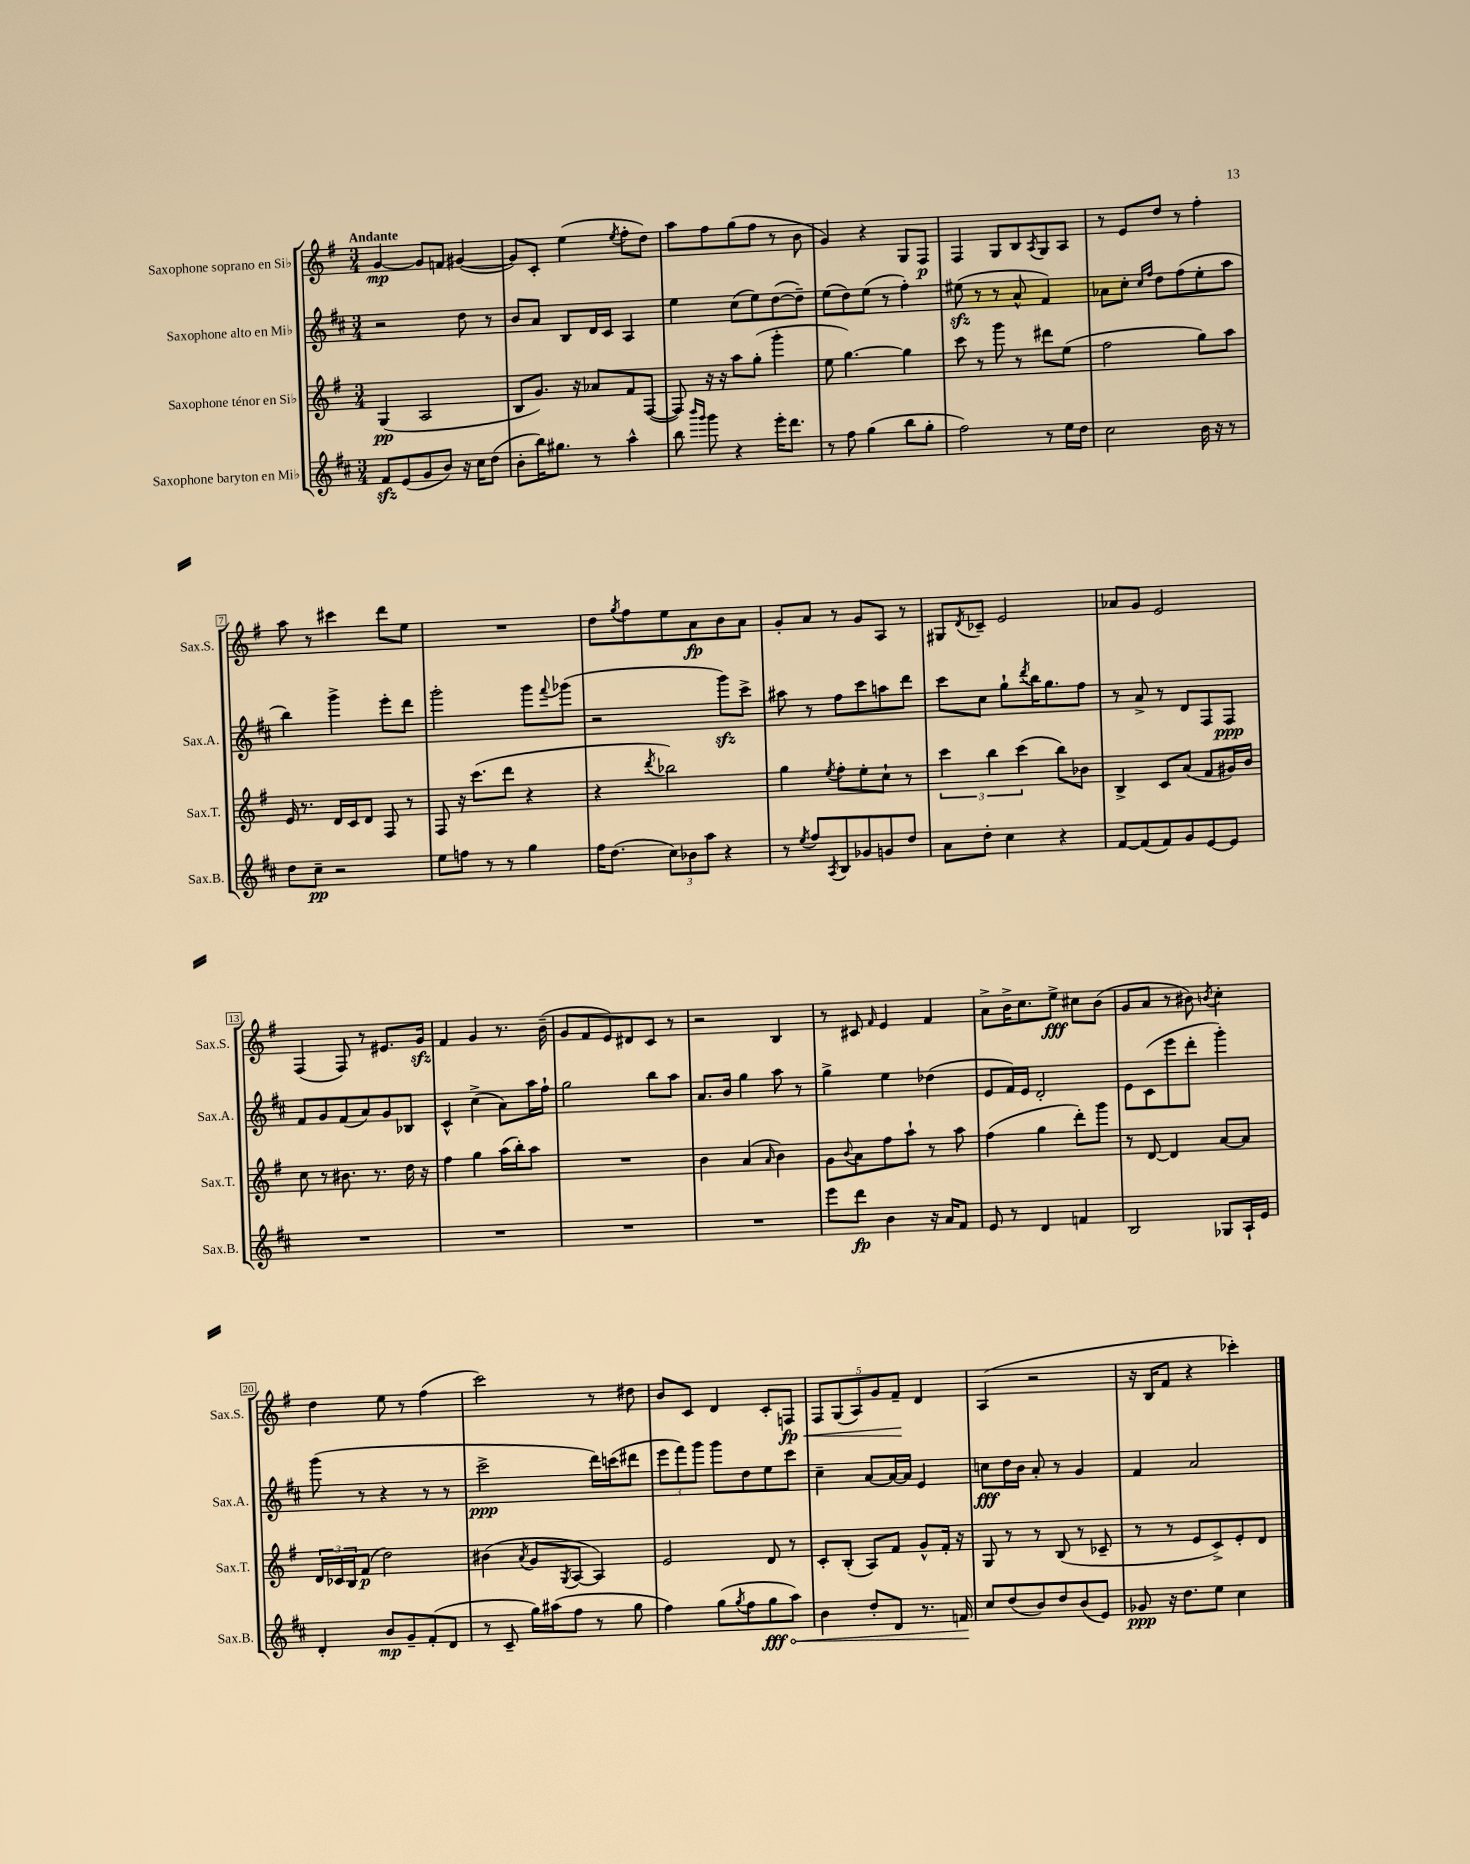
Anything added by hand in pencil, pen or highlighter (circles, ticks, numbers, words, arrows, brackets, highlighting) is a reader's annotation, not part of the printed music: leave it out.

**kern	**dynam	**kern	**dynam	**kern	**dynam	**kern	**dynam
*part4	*part4	*part3	*part3	*part2	*part2	*part1	*part1
*staff4	*staff4	*staff3	*staff3	*staff2	*staff2	*staff1	*staff1
*I"Saxophone baryton en Mi♭	*	*I"Saxophone ténor en Si♭	*	*I"Saxophone alto en Mi♭	*	*I"Saxophone soprano en Si♭	*
*I'Sax.B.	*	*I'Sax.T.	*	*I'Sax.A.	*	*I'Sax.S.	*
*clefG2	*	*clefG2	*	*clefG2	*	*clefG2	*
*k[f#c#]	*	*k[f#]	*	*k[f#c#]	*	*k[f#]	*
*M3/4	*	*M3/4	*	*M3/4	*	*M3/4	*
=1	=1	=1	=1	=1	=1	=1	=1
!	!	!	!	!	!	!LO:TX:a:B:t=Andante	!
8f#zz/L	.	(4G/	pp	2r	.	[4g/	mp
(8e/	.	.	.	.	.	.	.
8g/	.	2A/	.	.	.	8g/L]	.
8b/J)	.	.	.	.	.	8fn/J	.
16r	.	.	.	8dd\	.	([4g#X/	.
16cc#\KL	.	.	.	.	.	.	.
(8dd\J	.	.	.	8r	.	.	.
=2	=2	=2	=2	=2	=2	=2	=2
8b'\L	.	8B/L	.	8b/L	.	8g#/L])	.
16bb\K)	.	8.g/J)	.	8a/J	.	8c'/J	.
8.gg#X\J	.	.	.	.	.	.	.
.	.	.	.	8B/L	.	(4ee\	.
.	.	16r	.	.	.	.	.
8r	.	8a-X/L	.	16d/L	.	.	.
.	.	.	.	16c#/JJ	.	.	.
.	.	.	.	.	.	8qee/	.
4aa^^\	.	8f#/	.	4A/	.	8ff#'\L	.
.	.	([8F#/J	.	.	.	8dd\J)	.
=3	=3	=3	=3	=3	=3	=3	=3
8bb\	.	8F#/])	.	4ee\	.	8aa\L	.
16qqbbb/LL	.	.	.	.	.	.	.
16qqggg/JJ	.	.	.	.	.	.	.
8ggg\	.	16r	.	.	.	8ff#\	.
.	.	16r	.	.	.	.	.
4r	.	8aa\L	.	(8cc#\L	.	(8gg\	.
.	.	(8gg'\J	.	8ee\)	.	8ff#\J	.
16eee'\KL	.	4ggg'\	.	([8dd\	.	8r	.
8.ddd\J	.	.	.	.	.	.	.
.	.	.	.	8dd~\J])	.	8b\	.
=4	=4	=4	=4	=4	=4	=4	=4
8r	.	8ee\	.	(8ee\L	.	4g/)	.
8ff#\	.	[4.gg\)	.	8dd\)	.	.	.
(4gg\	.	.	.	(8ee\J	.	4r	.
.	.	.	.	8r	.	.	.
8bb\L	.	4gg\]	.	4ff#'\)	.	8G/L	.
8gg'\J	.	.	.	.	.	8F#/J	p
=5	=5	=5	=5	=5	=5	=5	=5
2ff#\)	.	8ccc\	.	(8ee#Xzz\	.	4F#/	.
.	.	8r	.	8r	.	.	.
.	.	8ggg\	.	8r	.	8G/L	.
.	.	8r	.	8a^^/	.	8B/	.
.	.	.	.	.	.	8qA/	.
8r	.	8ddd#X\L	.	4f#/)	.	8G/	.
16ee\LL	.	(8ee\J	.	.	.	8A/J	.
16dd\JJ	.	.	.	.	.	.	.
=6	=6	=6	=6	=6	=6	=6	=6
2cc#\	.	2ff#\	.	8a-X\L	.	8r	.
.	.	.	.	8cc#'\J	.	8e/L	.
.	.	.	.	16qqcc#/LL	.	.	.
.	.	.	.	16qqff#/JJ	.	.	.
.	.	.	.	8dd\L	.	8dd/J	.
.	.	.	.	(8ff#\	.	8r	.
16b\	.	8gg\L)	.	8ee'\	.	4ff#'\	.
16r	.	.	.	.	.	.	.
8r	.	8aa\J	.	8aa\J	.	.	.
!!LO:LB:g=z
=7	=7	=7	=7	=7	=7	=7	=7
8dd\L	.	16e/	.	4bb\)	.	8aa\	.
.	.	8.r	.	.	.	.	.
8cc#~\J	pp	.	.	.	.	8r	.
2r	.	16d/LL	.	4ggg^\	.	4ccc#X\	.
.	.	16c/J	.	.	.	.	.
.	.	8d/J	.	.	.	.	.
.	.	8F#/	.	8eee'\L	.	8ddd\L	.
.	.	8r	.	8ddd\J	.	8ee\J	.
=8	=8	=8	=8	=8	=8	=8	=8
8ee\L	.	8F#/	.	2ggg'\	.	2.r	.
8ffn\J	.	16r	.	.	.	.	.
.	.	(8.ccc\L	.	.	.	.	.
8r	.	.	.	.	.	.	.
8r	.	8ddd\J	.	.	.	.	.
4gg\	.	4r	.	8ggg\L	.	.	.
.	.	.	.	8qqfff#/	.	.	.
.	.	.	.	(8ggg-X\J	.	.	.
=9	=9	=9	=9	=9	=9	=9	=9
16ff#\KL	.	4r	.	2r	.	8dd\L	.
(8.dd\J	.	.	.	.	.	.	.
.	.	.	.	.	.	8qgg/	.
.	.	.	.	.	.	8ff#\	.
.	.	8qddd/	.	.	.	.	.
12cc#\L)	.	2bb-X\)	.	.	.	8ee\	.
12b-X\	.	.	.	.	.	.	.
.	.	.	.	.	.	8a\	fp
12aa\J	.	.	.	.	.	.	.
4r	.	.	.	8gggzz\L)	.	8b\	.
.	.	.	.	8ccc#^\J	.	8a\J	.
=10	=10	=10	=10	=10	=10	=10	=10
8r	.	4gg\	.	8aa#X\	.	8g'/L	.
8qee/	.	.	.	.	.	.	.
8ff#/L	.	.	.	8r	.	8a/J	.
8qA/	.	8qee/	.	.	.	.	.
8B/	.	8ff#'\L	.	8ff#\L	.	8r	.
8g-X/	.	8ee'\	.	8ccc#\	.	8g/L	.
8gn/	.	8cc`\J	.	8aan\	.	8A/J	.
8dd/J	.	8r	.	8ddd\J	.	8r	.
=11	=11	=11	=11	=11	=11	=11	=11
8a\L	.	6ccc\	.	8ccc#\L	.	8G#X/L	.
.	.	.	.	.	.	8qd/	.
8dd'\J	.	.	.	8cc#\J	.	8c-X~/J	.
.	.	6bb\	.	.	.	.	.
4cc#\	.	.	.	8gg`\L	.	2e/	.
.	.	(6ccc\	.	.	.	.	.
.	.	.	.	8qddd/	.	.	.
.	.	.	.	16bb\K	.	.	.
.	.	.	.	8.gg\	.	.	.
4r	.	8bb\L)	.	.	.	.	.
.	.	8b-X\J	.	8ff#\J	.	.	.
=12	=12	=12	=12	=12	=12	=12	=12
[8f#/L	.	4B^/	.	8r	.	8a-X/L	.
(8f#/]	.	.	.	8a^/	.	8g/J	.
8f#/)	.	8c/L	.	8r	.	2e/	.
8g/	.	(8a/J	.	8d/L	.	.	.
[8e/	.	8f#/L	.	8F#/	.	.	.
8e/J]	.	16g#X/L)	.	8F#/J	ppp	.	.
.	.	16b/JJ	.	.	.	.	.
!!LO:LB:g=z
=13	=13	=13	=13	=13	=13	=13	=13
2.r	.	8cc\	.	8f#/L	.	(4F#/	.
.	.	8r	.	8g/	.	.	.
.	.	8.b#X\	.	(8f#/	.	8F#/)	.
.	.	.	.	8a/)	.	8r	.
.	.	8.r	.	.	.	.	.
.	.	.	.	8g/	.	8.e#X/L	.
.	.	16dd\	.	8B-X/J	.	.	.
.	.	16r	.	.	.	16gzz/Jk	.
=14	=14	=14	=14	=14	=14	=14	=14
2.r	.	4ff#\	.	4c#^^/	.	4f#/	.
.	.	4gg\	.	(4cc#^\	.	4g/	.
.	.	(16aa\LL	.	8a\L)	.	8.r	.
.	.	16bb'\J)	.	.	.	.	.
.	.	8aa\J	.	16aa\L	.	.	.
.	.	.	.	16ff#`\JJ	.	(16b~\	.
=15	=15	=15	=15	=15	=15	=15	=15
2.r	.	2.r	.	2gg\	.	8g/L	.
.	.	.	.	.	.	8f#/	.
.	.	.	.	.	.	8e/)	.
.	.	.	.	.	.	8d#X/	.
.	.	.	.	8bb\L	.	8c/J	.
.	.	.	.	8aa\J	.	8r	.
=16	=16	=16	=16	=16	=16	=16	=16
2.r	.	4b\	.	8.a/L	.	2r	.
.	.	.	.	16b/Jk	.	.	.
.	.	(4a/	.	4gg\	.	.	.
.	.	16qqa/	.	.	.	.	.
.	.	4b\)	.	8aa\	.	4B/	.
.	.	.	.	8r	.	.	.
=17	=17	=17	=17	=17	=17	=17	=17
8eee\L	.	8g\L	.	4gg^\	.	8r	.
.	.	8qqb/	.	.	.	.	.
8ddd\J	fp	8a\	.	.	.	8c#X/	.
.	.	.	.	.	.	16qqf#/	.
4b\	.	8ff#\	.	4ee\	.	4e/	.
.	.	8aa`\J	.	.	.	.	.
16r	.	8r	.	(4dd-X\	.	4f#/	.
16a/KL	.	.	.	.	.	.	.
8f#/J	.	8aa\	.	.	.	.	.
=18	=18	=18	=18	=18	=18	=18	=18
8e/	.	(4ff#\	.	8e/L	.	8a^\L	.
8r	.	.	.	16f#/L)	.	16b^\K	.
.	.	.	.	16e/JJ	.	8.cc\	.
4d/	.	4gg\	.	2d'/	.	.	.
.	.	.	.	.	.	8ee^\J	fff
4fn/	.	8ddd'\L)	.	.	.	8cc#X\L	.
.	.	8ggg\J	.	.	.	(8b\J	.
=19	=19	=19	=19	=19	=19	=19	=19
2B/	.	8r	.	8e\L	.	8g/L	.
.	.	[8d/	.	(8c#\	.	8a/J	.
.	.	4d/]	.	8eee\	.	8r	.
.	.	.	.	8ddd'\J	.	8b#X\)	.
.	.	.	.	.	.	8qbn/	.
8G-X/L	.	[8a/L	.	4ggg'\)	.	4cc'\	.
16A`/L	.	8a/J]	.	.	.	.	.
16e/JJ	.	.	.	.	.	.	.
!!LO:LB:g=z
=20	=20	=20	=20	=20	=20	=20	=20
4d'/	.	24d/LL	.	(8ggg\	.	4dd\	.
.	.	24c-X/	.	.	.	.	.
.	.	24B/J	.	.	.	.	.
.	.	(8f#/J	p	8r	.	.	.
8b/L	mp	2dd\)	.	4r	.	8ee\	.
8g~/	.	.	.	.	.	8r	.
(8f#'/	.	.	.	8r	.	(4ff#\	.
8d/J	.	.	.	8r	.	.	.
=21	=21	=21	=21	=21	=21	=21	=21
8r	.	(4b#X\	.	2ccc#^\	ppp	2ccc\)	.
8c#~/	.	.	.	.	.	.	.
.	.	8qa/	.	.	.	.	.
16gg\LL)	.	8g/L	.	.	.	.	.
(16aa#X\J	.	.	.	.	.	.	.
.	.	8qG/	.	.	.	.	.
8ff#\J	.	[8A/J	.	.	.	.	.
8r	.	4A/])	.	16ddd\LL)	.	8r	.
.	.	.	.	(16cccn\J	.	.	.
8gg\	.	.	.	8ddd#X\J	.	8dd#X\	.
=22	=22	=22	=22	=22	=22	=22	=22
4ff#\)	.	2e/	.	12eee\L	.	8b/L	.
.	.	.	.	12fff#\)	.	.	.
.	.	.	.	.	.	8c/J	.
.	.	.	.	12ggg\J	.	.	.
(8gg\L	.	.	.	8ggg\L	.	4d/	.
8qgg/	.	.	.	.	.	.	.
8ff#\	.	.	.	8dd\	.	.	.
!	!LO:HP:b	!	!	!	!	!	!
8gg\	< fff	8d/	.	8ee\	.	8c'/L	.
!	!	!	!	!	!	!	!LO:HP:b
8aa\J)	.	8r	.	8ccc#\J	.	8Fn/J	< fp
=23	=23	=23	=23	=23	=23	=23	=23
4b\	.	8c'/L	.	4cc#~\	.	10F#/L	.
.	.	.	.	.	.	(10G/	.
.	.	(8B'/J	.	.	.	.	.
.	.	.	.	.	.	10A/)	.
8dd'/L	.	8A/L)	.	[8a/L	.	.	.
.	.	.	.	.	.	10g/	.
8d/J	.	8f#/J	.	16a/L_	.	.	.
.	.	.	.	.	.	10f#~/J	.
.	.	.	.	16a/JJ]	.	.	.
8.r	.	8g^^/L	.	4e/	.	4d/	[
.	.	16f#'/Jk	.	.	.	.	.
16fn/	.	16r	.	.	.	.	.
.	[	.	.	.	.	.	.
=24	=24	=24	=24	=24	=24	=24	=24
8cc#/L	.	8G/	.	8ccn\L	fff	(4A/	.
(8dd/	.	8r	.	16dd\L	.	.	.
.	.	.	.	16b\JJ	.	.	.
8b/)	.	8r	.	8a'/	.	2r	.
8dd/	.	(8B/	.	8r	.	.	.
(8b/	.	8r	.	4g/	.	.	.
8e/J)	.	8c-X~/	.	.	.	.	.
=25	=25	=25	=25	=25	=25	=25	=25
8g-X/	ppp	8r	.	4f#/	.	16r	.
.	.	.	.	.	.	16B/KL	.
16r	.	8r	.	.	.	8f#/J	.
8.dd\L	.	.	.	.	.	.	.
.	.	8e/L	.	2a/	.	4r	.
8ee\J	.	8c^/)	.	.	.	.	.
4cc#\	.	8e'/	.	.	.	4ccc-X'\)	.
.	.	8d/J	.	.	.	.	.
==	==	==	==	==	==	==	==
*-	*-	*-	*-	*-	*-	*-	*-
